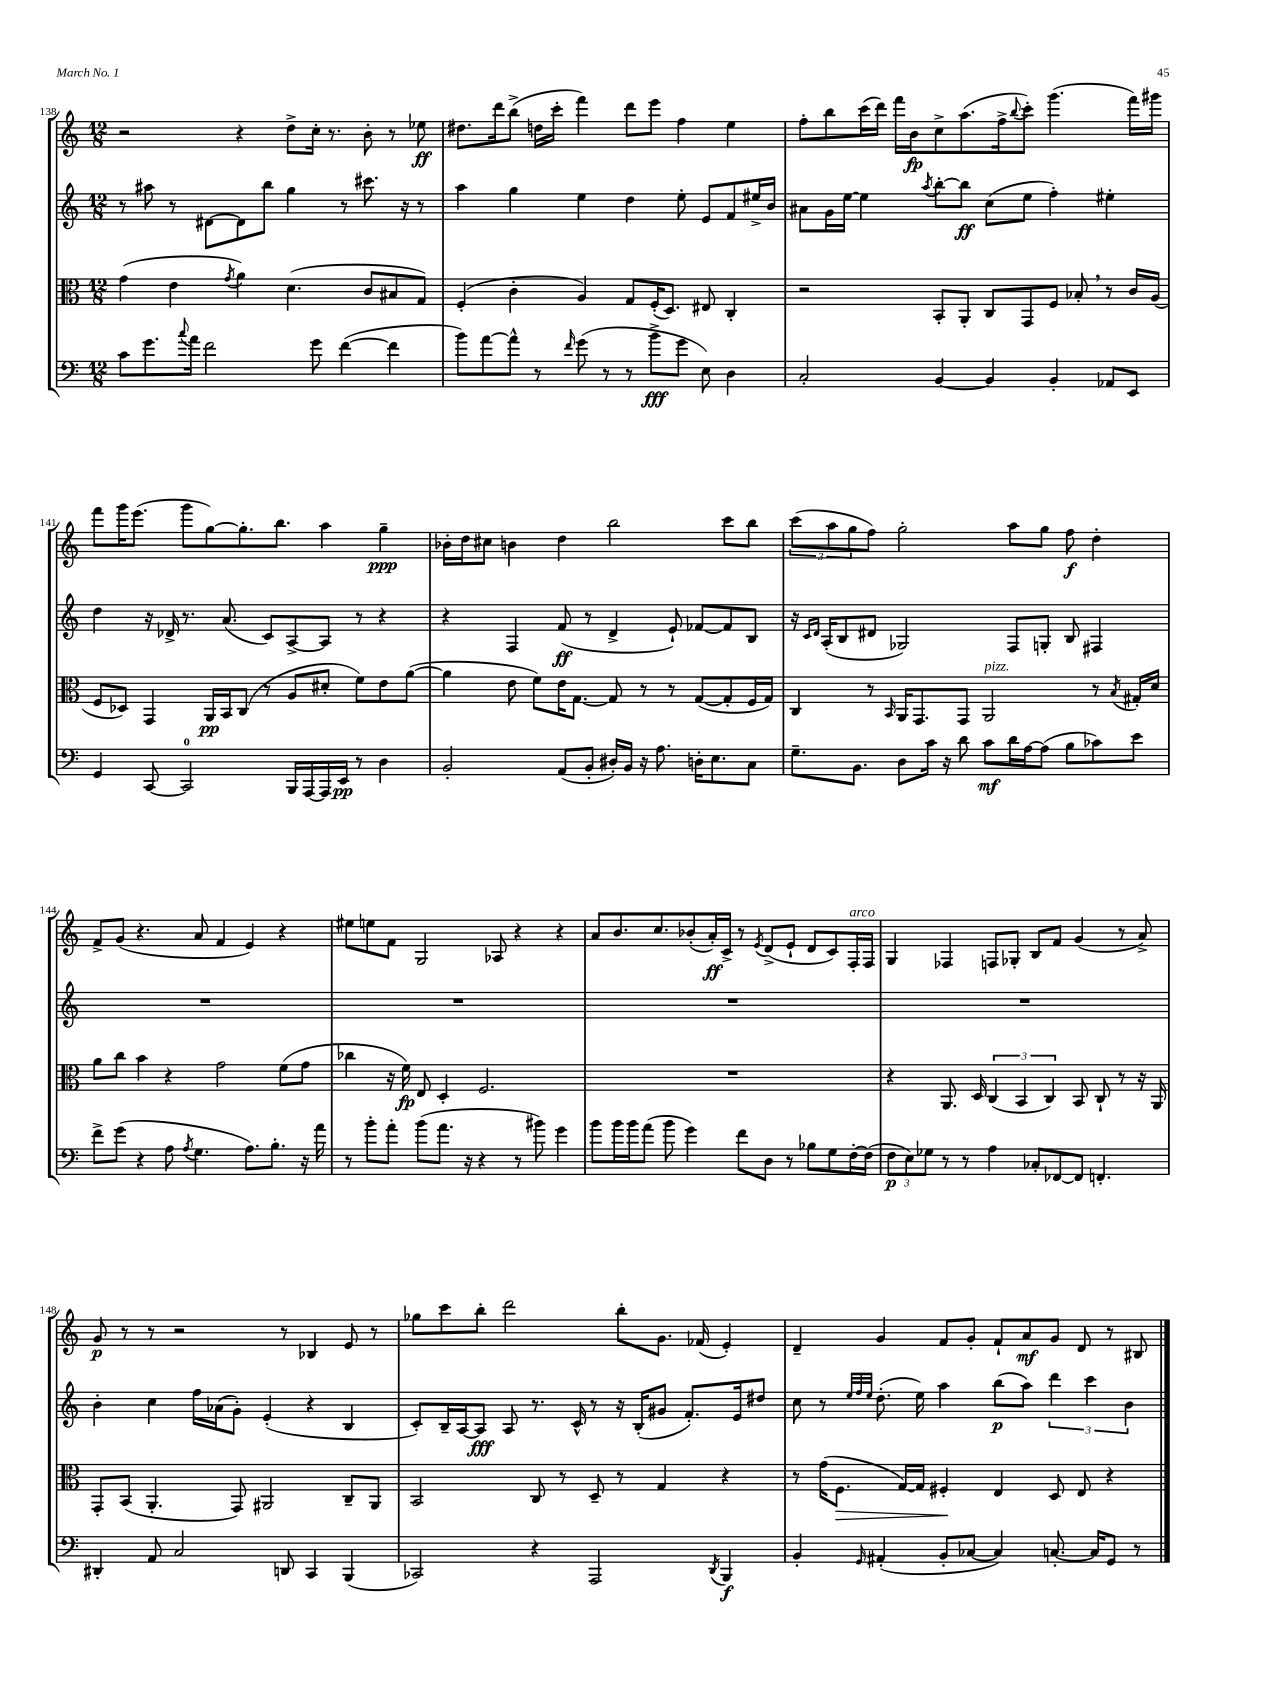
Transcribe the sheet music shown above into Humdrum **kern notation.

**kern	**kern	**kern	**kern
*staff4	*staff3	*staff2	*staff1
*clefF4	*clefC3	*clefG2	*clefG2
*k[]	*k[]	*k[]	*k[]
*M12/8	*M12/8	*M12/8	*M12/8
8c	(4g	8r	2r
8.g	.	8aa#	.
.	4e	8r	.
8qqcc	.	.	.
16a	.	.	.
2f	.	[8d#	.
.	8qg	.	.
.	4a)	8d#]	4r
.	.	8bb	.
.	(4.d	4gg	8dd^
8g	.	.	16cc'
.	.	.	8.r
([4f	.	8r	.
.	8c	8.ccc#	8b'
4f]	8B#	.	8r
.	.	16r	.
.	8G)	8r	8ee-
=	=	=	=
8b)	(4F'	4aa	8.dd#
[8a	.	.	.
.	.	.	16ddd
8a^^]	4c'	4gg	(8bb^
8r	.	.	16dd
.	.	.	16ccc'
16qqf	.	.	.
(8g	4A)	4ee	4fff)
8r	.	.	.
8r	8G	4dd	8ddd
8b^	(16F'	.	8eee
.	8.D)	.	.
8g	.	8ee'	4ff
8E)	8E#	8e	.
4D	4C'	8f	4ee
.	.	16ee#^	.
.	.	16b	.
=	=	=	=
2C'	2r	8a#	8ff'
.	.	16g	8bb
.	.	[16ee	.
.	.	4ee]	(16ccc
.	.	.	16ddd)
.	.	.	16fff
.	.	.	16b
.	.	8qaa	.
[4BB	8BB'	[8bb'	8cc^
.	8AA'	8bb]	(8.aa
4BB]	8C	(8cc	.
.	.	.	16ff^
.	.	.	8qqbb
.	8GG	8ee	8ccc')
4BB'	8F	4ff')	(4.ggg
.	8B-'	.	.
8AA-	8r	4ee#'	.
8EE	16c	.	16fff)
.	(16A	.	16ggg#
=	=	=	=
4GG	8F	4dd	8fff
.	8D-)	.	16ggg
.	.	.	(8.eee
[8CC	4GG	16r	.
.	.	16d-^	.
2CC]	.	8.r	8ggg
.	16AA	.	[8gg)
.	16BB	(8.a	.
.	(8C	.	8.gg']
.	8r	8c)	.
.	.	.	8.bb
16BBB	8A	[8A^	.
[16AAA	.	.	.
16AAA]	8d#'	8A]	4aa
16EE	.	.	.
8r	8f)	8r	.
4D	8e	4r	4gg~
.	([8a	.	.
=	=	=	=
2BB'	4a]	4r	16b-'
.	.	.	16dd
.	.	.	8cc#
.	8e	4F	4b
.	8f)	.	.
(8AA	16e	(8f	4dd
.	[8.G	.	.
8BB'	.	8r	.
16D#')	8G]	4d^	2bb
16BB	.	.	.
16r	8r	.	.
8.A	.	.	.
.	8r	8e`)	.
16D'	([8G	[8f-	.
8.E	.	.	.
.	8G']	8f-]	8ccc
8C	16F	8B	8bb
.	16G)	.	.
=	=	=	=
8.G~	4C	16r	(12ccc
.	.	16qqc	.
.	.	16qqd	.
.	.	(16A'	.
.	.	.	12aa
.	.	8B	.
.	.	.	12gg
8.BB	.	.	.
.	8r	8d#	8ff)
.	16qqBB	.	.
8D	16AA	2G-)	2gg'
.	8.GG	.	.
16c	.	.	.
16r	.	.	.
8d	8GG	.	.
8c	2AA	.	.
16d	.	8F	8aa
[16A	.	.	.
(8A]	.	8G'	8gg
8B	.	8B	8ff
8c-)	8r	4F#	4dd'
.	8qB	.	.
8e	16G#'	.	.
.	16d	.	.
=	=	=	=
8f^	8a	1.r	8f^
(8g	8cc	.	(8g
4r	4b	.	4.r
8A	4r	.	.
8qA	.	.	.
4.G	.	.	8a
.	2g	.	4f
8.A)	.	.	4e)
8.B'	.	.	.
.	(8f	.	4r
16r	8g	.	.
16a	.	.	.
=	=	=	=
8r	4cc-	1.r	8ee#
8b'	.	.	8ee
8a'	16r	.	8f
.	16f)	.	.
(8b	8E	.	2G
8.a	4D'	.	.
16r	.	.	.
4r	2.F	.	.
.	.	.	8A-
8r	.	.	4r
8b#)	.	.	.
4g	.	.	4r
=	=	=	=
8b	1.r	1.r	8a
16b	.	.	8.b
16b	.	.	.
(8a	.	.	.
.	.	.	8.cc
8b	.	.	.
4g)	.	.	(8b-'
.	.	.	16a')
.	.	.	16c^
8f	.	.	8r
.	.	.	8qe
8D	.	.	(8d^
8r	.	.	8e`
8B-	.	.	8d
8G	.	.	8c)
[16F'	.	.	16F'
(16F]	.	.	16F
=	=	=	=
12F	4r	1.r	4G
12E)	.	.	.
12G-	.	.	.
8r	8.AA	.	4F-
8r	.	.	.
.	16D	.	.
4A	(6C	.	8F
.	.	.	8G-'
.	6BB	.	.
8C-'	.	.	8B
.	6C)	.	.
[8FF-	.	.	8f
8FF-]	8BB	.	(4g
4.FF'	8C`	.	.
.	8r	.	8r
.	16r	.	8a^)
.	16AA	.	.
=	=	=	=
4DD#'	8GG'	4b'	8g
.	(8BB	.	8r
8AA	4.AA'	4cc	8r
2C	.	.	2r
.	.	16ff	.
.	.	(16a-	.
.	8GG)	8g')	.
.	2AA#	(4e'	.
8DD	.	.	8r
4CC	.	4r	4B-
(4BBB	8C~	4B	8e
.	8AA#	.	8r
=	=	=	=
2CC-)	2BB	8c')	8gg-
.	.	16B~	8ccc
.	.	[16A	.
.	.	8A]	8bb'
.	.	8A	2ddd
4r	8C	8.r	.
.	8r	.	.
.	.	16c^^	.
2AAA	8D~	8r	.
.	8r	16r	8bb'
.	.	(16B'	.
.	4G	8g#	8.g
.	.	8.f')	.
.	.	.	(16f-
8qDD	.	.	.
4BBB	4r	.	4e')
.	.	16e	.
.	.	8dd#	.
=	=	=	=
4BB'	8r	8cc	4d~
.	(16g	8r	.
.	8.F	.	.
.	.	32qqee	.
.	.	32qqff	.
16qqGG	.	32qqee	.
(4AA#'	.	(8.dd'	4g
.	[16G)	.	.
.	16G]	16ee)	.
8BB'	4F#'	4aa	8f
[8C-	.	.	8g'
4C-])	4E	(8bb	8f`
.	.	8aa)	8a
[8.C'	8D	6ddd	8g
.	8E	.	8d
.	.	6ccc	.
16C]	.	.	.
8GG	4r	.	8r
.	.	6b	.
8r	.	.	8B#
==	==	==	==
*-	*-	*-	*-
